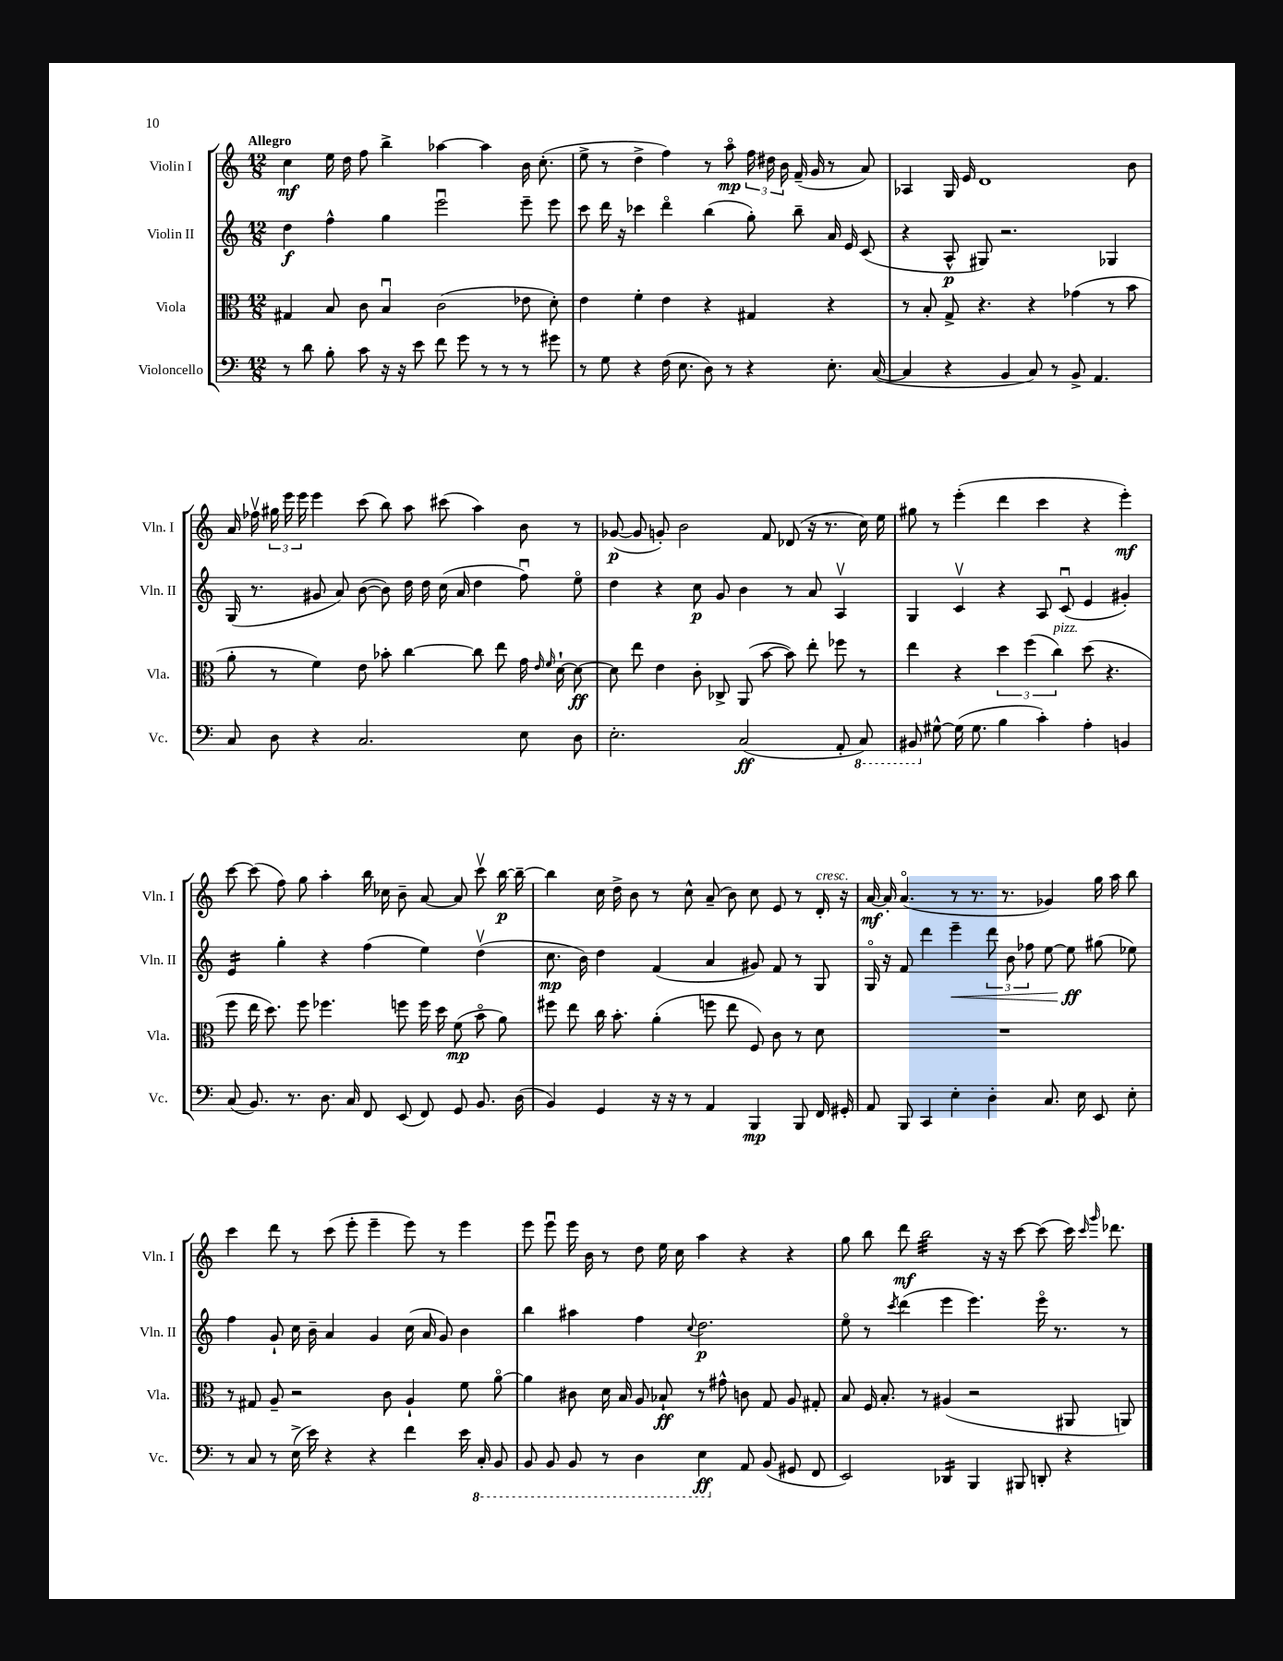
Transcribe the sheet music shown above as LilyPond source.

<<
\new StaffGroup <<
\new Staff = "s0" \with { instrumentName = "Violin I" shortInstrumentName = "Vln. I" } {
    \clef treble \key c \major \numericTimeSignature \time 12/8 \tempo "Allegro"
    \autoBeamOff c''4\mf e''16 d''16 f''8 b''4-> aes''4~ aes''4 b'16 c''8.-.( |
    e''8-> r8 d''4-> f''4) r8 a''8\flageolet\mp \tuplet 3/2 { f''16 dis''16 b'16 } f'16--( g'16 r8 a'8) |
    aes4 g16 e'16 d'1 b'8 |
    a'16 fes''16\upbow \tuplet 3/2 { gis''16 e'''16 e'''16 } e'''4 c'''8( b''8) a''8 cis'''8( a''4) b'8 r8 |
    ges'8~\p( ges'8 g'8-.) b'2 f'8 des'8( r16 r8. c''16) e''16 |
    gis''8 r8 e'''4-.( d'''4 c'''4 r4 e'''4-.\mf) |
    c'''8~ c'''8( f''8) g''8 a''4-. b''16 ces''16 b'8-- a'8~ a'8 c'''8\upbow b''16~\p b''16~-- |
    b''4 c''16 d''16-> b'8 r8 c''8-^ a'8--( b'8) c''8 e'8 r8 d'16-.^\markup { \italic "cresc." } r16 |
    a'16~\mf a'16-. a'4.\flageolet( r8 r8. r8. ges'4) g''16 a''16 b''8 |
    c'''4 d'''8 r8 c'''8( e'''8-. e'''4-- e'''8) r8 e'''4 |
    e'''8 e'''8\downbow e'''16 b'16 r8 d''8 e''16 c''16 a''4 r4 r4 |
    g''8 b''8 d'''8\mf b''2:32 r16 r16 c'''8~ c'''8( c'''16) \grace { c'''16 g'''16 } des'''8. \bar "|." |
}
\new Staff = "s1" \with { instrumentName = "Violin II" shortInstrumentName = "Vln. II" } {
    \clef treble \key c \major \numericTimeSignature \time 12/8
    \autoBeamOff d''4\f f''4-^ g''4 e'''2\downbow e'''8-- e'''8 |
    c'''8 d'''16 r16 ces'''4 d'''4\flageolet b''4( g''8-.) b''8-- a'16 e'16 c'8( |
    r4 a8-^\p gis8) r2. ges4 |
    g16( r8. gis'8 a'8) b'8~( b'8) d''16 d''16 c''16( a'16 d''4 f''8\downbow) e''8\flageolet |
    d''4 r4 c''8\p g'8 b'4 r8 a'8 a4\upbow |
    g4 c'4\upbow r4 a8 c'8\downbow( e'4 gis'4-.) |
    e'4:16 g''4-. r4 f''4( e''4) d''4\upbow( |
    c''8.\mp b'16) d''4 f'4( a'4 gis'8) f'8 r8 g8 |
    g16\flageolet r16 f'8 d'''4 e'''4--\< \tuplet 3/2 { d'''8 b'8 fes''8 } e''8~ e''8\ff\! gis''8( ees''8) |
    f''4 g'8-! c''16 b'16-- a'4 g'4 c''16( a'16 g'8) b'4 |
    b''4 ais''4 f''4 \appoggiatura { c''8 } d''2.\p |
    e''8\flageolet r8 \acciaccatura { c'''8 } d'''4( e'''4 e'''4.) e'''16\flageolet r8. r8 \bar "|." |
}
\new Staff = "s2" \with { instrumentName = "Viola" shortInstrumentName = "Vla." } {
    \clef alto \key c \major \numericTimeSignature \time 12/8
    \autoBeamOff gis4 b8 c'8 b4\downbow c'2( ees'8 d'8-.) |
    e'4 f'4-. e'4 r4 gis4 r4 |
    r8 b8-. g8-> r4. r4 ges'4( r8 b'8 |
    a'8-. r8 f'4) e'8 bes'8-. c''4~ c''8 e''8 g'16 \grace { e'16 f'16 } d'16~-! d'8~\ff |
    d'8 e''8 e'4 c'8-. ces8-> a,8( b'8~ b'8) e''8-. fes''8 r8 |
    e''4 r4 \tuplet 3/2 { d''4 f''4( c''4^\markup { \italic "pizz." }) } d''8( r4. |
    f''8 e''16 d''8.) f''8 fes''4. f''8 f''16 d''16 f'8\mp( b'8\flageolet a'8) |
    fis''8 e''8 c''16 b'8.-. a'4-.( f''8 e''8 f8) c'8 r8 d'8 |
    R1. |
    r8 gis8 a8-- r2 c'8 a4-! f'8 a'8~\flageolet |
    a'4 cis'8 d'16 b16 a8 bes8-!\ff r8 gis'8-^ c'8 g8 a8 gis8-. |
    b8 f16 b8.-. r8 ais4( r2 ais,8 a,8) \bar "|." |
}
\new Staff = "s3" \with { instrumentName = "Violoncello" shortInstrumentName = "Vc." } {
    \clef bass \key c \major \numericTimeSignature \time 12/8
    \autoBeamOff r8 d'8 b8-. c'8 r16 r16 e'8 f'8 g'8 r8 r8 r8 gis'8 |
    r8 g8 r4 f16( e8. d8) r8 r4 e8.-. c16~( |
    c4 r4 b,4 c8) r8 b,8-> a,4. |
    c8 d8 r4 c2. e8 d8 |
    e2.-. c2\ff( a,8-. \ottava #-1 c,8) |
    bis,,8 \ottava #0 gis8~-^ gis16( gis8. b4 c'4-.) a4-. b,!4 |
    c8( b,8.) r8. d8. c16 f,8 e,8( f,8) g,8 b,8. d16( |
    b,4) g,4 r16 r16 r8 a,4 b,,4\mp b,,8 f,16 gis,16-. |
    a,8 b,,8 c,4 e4-. d4-. c8. e16 e,8 e8-. |
    r8 c8 r8 e16->( e'16) r4 r4 f'4 e'16 \ottava #-1 c,16-. b,,8 |
    b,,8 b,,8 b,,8 r8 d,4 e,4\ff \ottava #0 a,8 b,8( gis,8 f,8 |
    e,2) des,4:16 b,,4 bis,,8 d,8-. r4 \bar "|." |
}
>>
>>
\layout { \context { \Score \remove "Bar_number_engraver" } }
